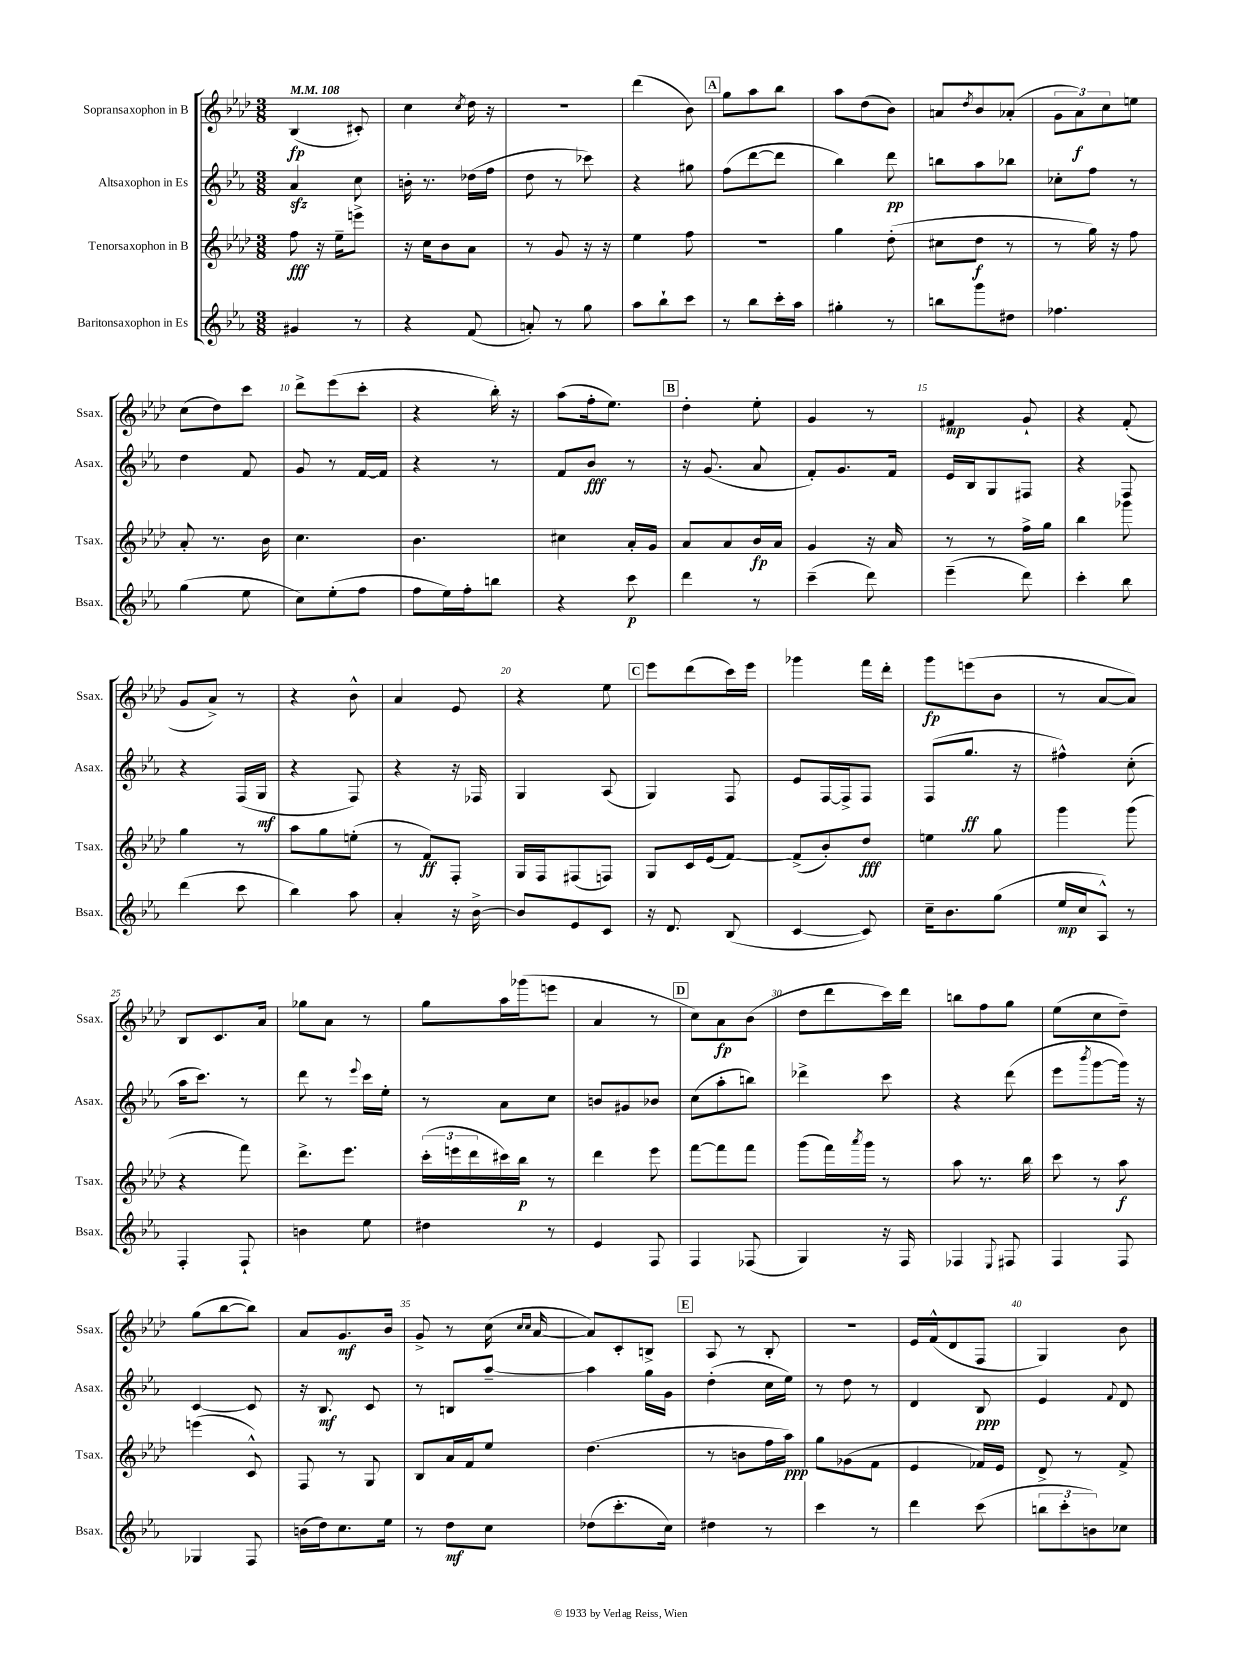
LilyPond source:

<<
\new StaffGroup <<
\new Staff = "s0" \with { instrumentName = "Sopransaxophon in B" shortInstrumentName = "Ssax." } {
    \clef treble \key aes \major \numericTimeSignature \time 3/8 \tempo 4 = 108
    bes4\fp( cis'8-.) |
    c''4 \acciaccatura { c''8 } des''16 r16 |
    R4. |
    des'''4( bes'8) |
    \mark \markup { \box "A" } g''8 aes''8 bes''8 |
    aes''8 des''8( bes'8) |
    a'8 \acciaccatura { des''8 } bes'8 aes'8-.( |
    \tuplet 3/2 { g'8 aes'8\f) c''8 } e''8 |
    c''8( des''8) c'''8 |
    des'''8-> ees'''8( c'''8-. |
    r4 bes''16-.) r16 |
    aes''8( f''16-. ees''8.) |
    \mark \markup { \box "B" } des''4-. ees''8-. |
    g'4 r8 |
    fis'4\mp g'8-! |
    r4 f'8-.( |
    g'8 aes'8->) r8 |
    r4 bes'8-^ |
    aes'4 ees'8 |
    r4 ees''8 |
    \mark \markup { \box "C" } ees'''8 des'''8( c'''16) ees'''16 |
    ges'''4 f'''16 des'''16-. |
    g'''8\fp e'''8( bes'8 |
    r8 aes'8~ aes'8) |
    bes8 c'8. aes'16 |
    ges''8 aes'8 r8 |
    g''8 aes''16 ges'''16( e'''8 |
    aes'4 r8 |
    \mark \markup { \box "D" } c''8) aes'8\fp bes'8( |
    des''8 des'''8 c'''16) des'''16 |
    b''8 f''8 g''8 |
    ees''8( c''8 des''8--) |
    g''8( bes''8~ bes''8) |
    aes'8 g'8.\mf bes'16 |
    g'8-> r8 c''16( \grace { c''16 c''16 } aes'16~ |
    aes'8) c'8-. b8-> |
    \mark \markup { \box "E" } aes8 r8 bes8-. |
    R4. |
    ees'16 f'16-^( des'8 f8 |
    g4) bes'8 \bar "|." |
}
\new Staff = "s1" \with { instrumentName = "Altsaxophon in Es" shortInstrumentName = "Asax." } {
    \clef treble \key ees \major \numericTimeSignature \time 3/8
    aes'4\sfz c''8 |
    b'16-. r8. des''16( f''16 |
    d''8 r8 ces'''8) |
    r4 gis''8 |
    \mark \markup { \box "A" } f''8( d'''8~ d'''8 |
    bes''4) d'''8\pp |
    b''8 aes''8 bes''8 |
    ces''8-. f''8 r8 |
    d''4 f'8 |
    g'8 r8 f'16~ f'16 |
    r4 r8 |
    f'8 bes'8\fff r8 |
    \mark \markup { \box "B" } r16 g'8.( aes'8 |
    f'8-.) g'8. f'16 |
    ees'16 bes16 g8 fis8 |
    r4 f8 |
    r4 f16( g16\mf |
    r4 f8) |
    r4 r16 fes16 |
    g4 aes8( |
    \mark \markup { \box "C" } g4) f8 |
    ees'8 f16~ f16-> f8 |
    f8( g''8.\ff r16 |
    fis''4-^) c''8-.( |
    aes''16 c'''8.) r8 |
    d'''8 r8 \appoggiatura { ees'''8 } c'''16 ees''16-. |
    r8 aes'8 c''8 |
    b'8 gis'8 bes'8 |
    \mark \markup { \box "D" } c''8( aes''8-. b''8) |
    des'''4-> c'''8 |
    r4 d'''8( |
    ees'''8 \acciaccatura { bes'''8 } g'''8~ g'''16) r16 |
    c'4~ c'8 |
    r16 bes8.\mf c'8 |
    r8 b8 aes''8~-- |
    aes''4 g''16 g'16 |
    \mark \markup { \box "E" } d''4-.( c''16 ees''16) |
    r8 d''8 r8 |
    d'4 bes8\ppp |
    ees'4 \appoggiatura { f'8 } d'8 \bar "|." |
}
\new Staff = "s2" \with { instrumentName = "Tenorsaxophon in B" shortInstrumentName = "Tsax." } {
    \clef treble \key aes \major \numericTimeSignature \time 3/8
    f''8\fff r16 ees''16-- e'''8-> |
    r16 c''16 bes'8 aes'8 |
    r8 g'8 r16 r16 |
    ees''4 f''8 |
    \mark \markup { \box "A" } R4. |
    g''4 des''8-.( |
    cis''8 des''8\f r8 |
    r8 g''16) r16 f''8 |
    aes'8-. r8. bes'16 |
    c''4. |
    bes'4. |
    cis''4 aes'16-. g'16 |
    \mark \markup { \box "B" } aes'8 aes'8 bes'16\fp aes'16 |
    g'4 r16 aes'16 |
    r8 r8 f''16-> g''16 |
    bes''4 ges'''8 |
    g''4 r8 |
    aes''8 g''8 e''8-.( |
    r8 f'8\ff) f8-. |
    g16 f16 fis8( f8) |
    \mark \markup { \box "C" } g8 c'16 ees'16( f'8~) |
    f'8->( bes'8-.) des''8\fff |
    e''4 g''8 |
    g'''4 g'''8( |
    r4 f'''8) |
    des'''8.-> ees'''8. |
    \tuplet 3/2 { c'''16-.( e'''16 des'''16 } cis'''16) bes''16\p r8 |
    des'''4 ees'''8 |
    \mark \markup { \box "D" } f'''8~ f'''8 f'''8 |
    g'''8( f'''16) \acciaccatura { aes'''8 } g'''16 r8 |
    aes''8 r8. bes''16 |
    c'''8 r8 aes''8\f |
    e'''4( c'8-^) |
    f8 r8 g8 |
    bes8 aes'16 f'16 ees''8 |
    des''4.( |
    \mark \markup { \box "E" } r8 b'8 f''16 aes''16\ppp) |
    g''8 ges'8( f'8 |
    ees'4 fes'16) ees'16 |
    des'8-> r8 f'8-> \bar "|." |
}
\new Staff = "s3" \with { instrumentName = "Baritonsaxophon in Es" shortInstrumentName = "Bsax." } {
    \clef treble \key ees \major \numericTimeSignature \time 3/8
    gis'4 r8 |
    r4 f'8( |
    a'8-.) r8 g''8 |
    aes''8 bes''8-! c'''8 |
    \mark \markup { \box "A" } r8 bes''8 c'''16-. aes''16 |
    gis''4-. r8 |
    b''8 g'''8 dis''8 |
    fes''4. |
    g''4( ees''8 |
    c''8) ees''8-.( f''8 |
    f''8 ees''16) f''16-. b''8 |
    r4 c'''8\p |
    \mark \markup { \box "B" } d'''4 r8 |
    c'''4--( d'''8) |
    ees'''4--( d'''8) |
    c'''4-. bes''8 |
    d'''4( c'''8 |
    bes''4) aes''8 |
    aes'4-. r16 bes'16~-> |
    bes'8 ees'8 c'8 |
    \mark \markup { \box "C" } r16 d'8. bes8( |
    c'4~ c'8) |
    c''16-- bes'8. g''8( |
    ees''16\mp c''16 aes8-^) r8 |
    f4-. f8-! |
    b'4 ees''8 |
    dis''4 r8 |
    ees'4 f8 |
    \mark \markup { \box "D" } f4 fes8( |
    g4) r16 f16 |
    fes4 \appoggiatura { ees8 } fis8 |
    f4 f8 |
    ges4 f8 |
    b'16( d''16) c''8. ees''16 |
    r8 d''8\mf c''8 |
    des''8( c'''8.-. c''16) |
    \mark \markup { \box "E" } dis''4 r8 |
    c'''4 r8 |
    d'''4 c'''8( |
    \tuplet 3/2 { b''8 c'''8-. b'8) } ces''8 \bar "|." |
}
>>
>>
\layout { \context { \Score \override BarNumber.break-visibility = ##(#f #t #t) barNumberVisibility = #(every-nth-bar-number-visible 5) } }
